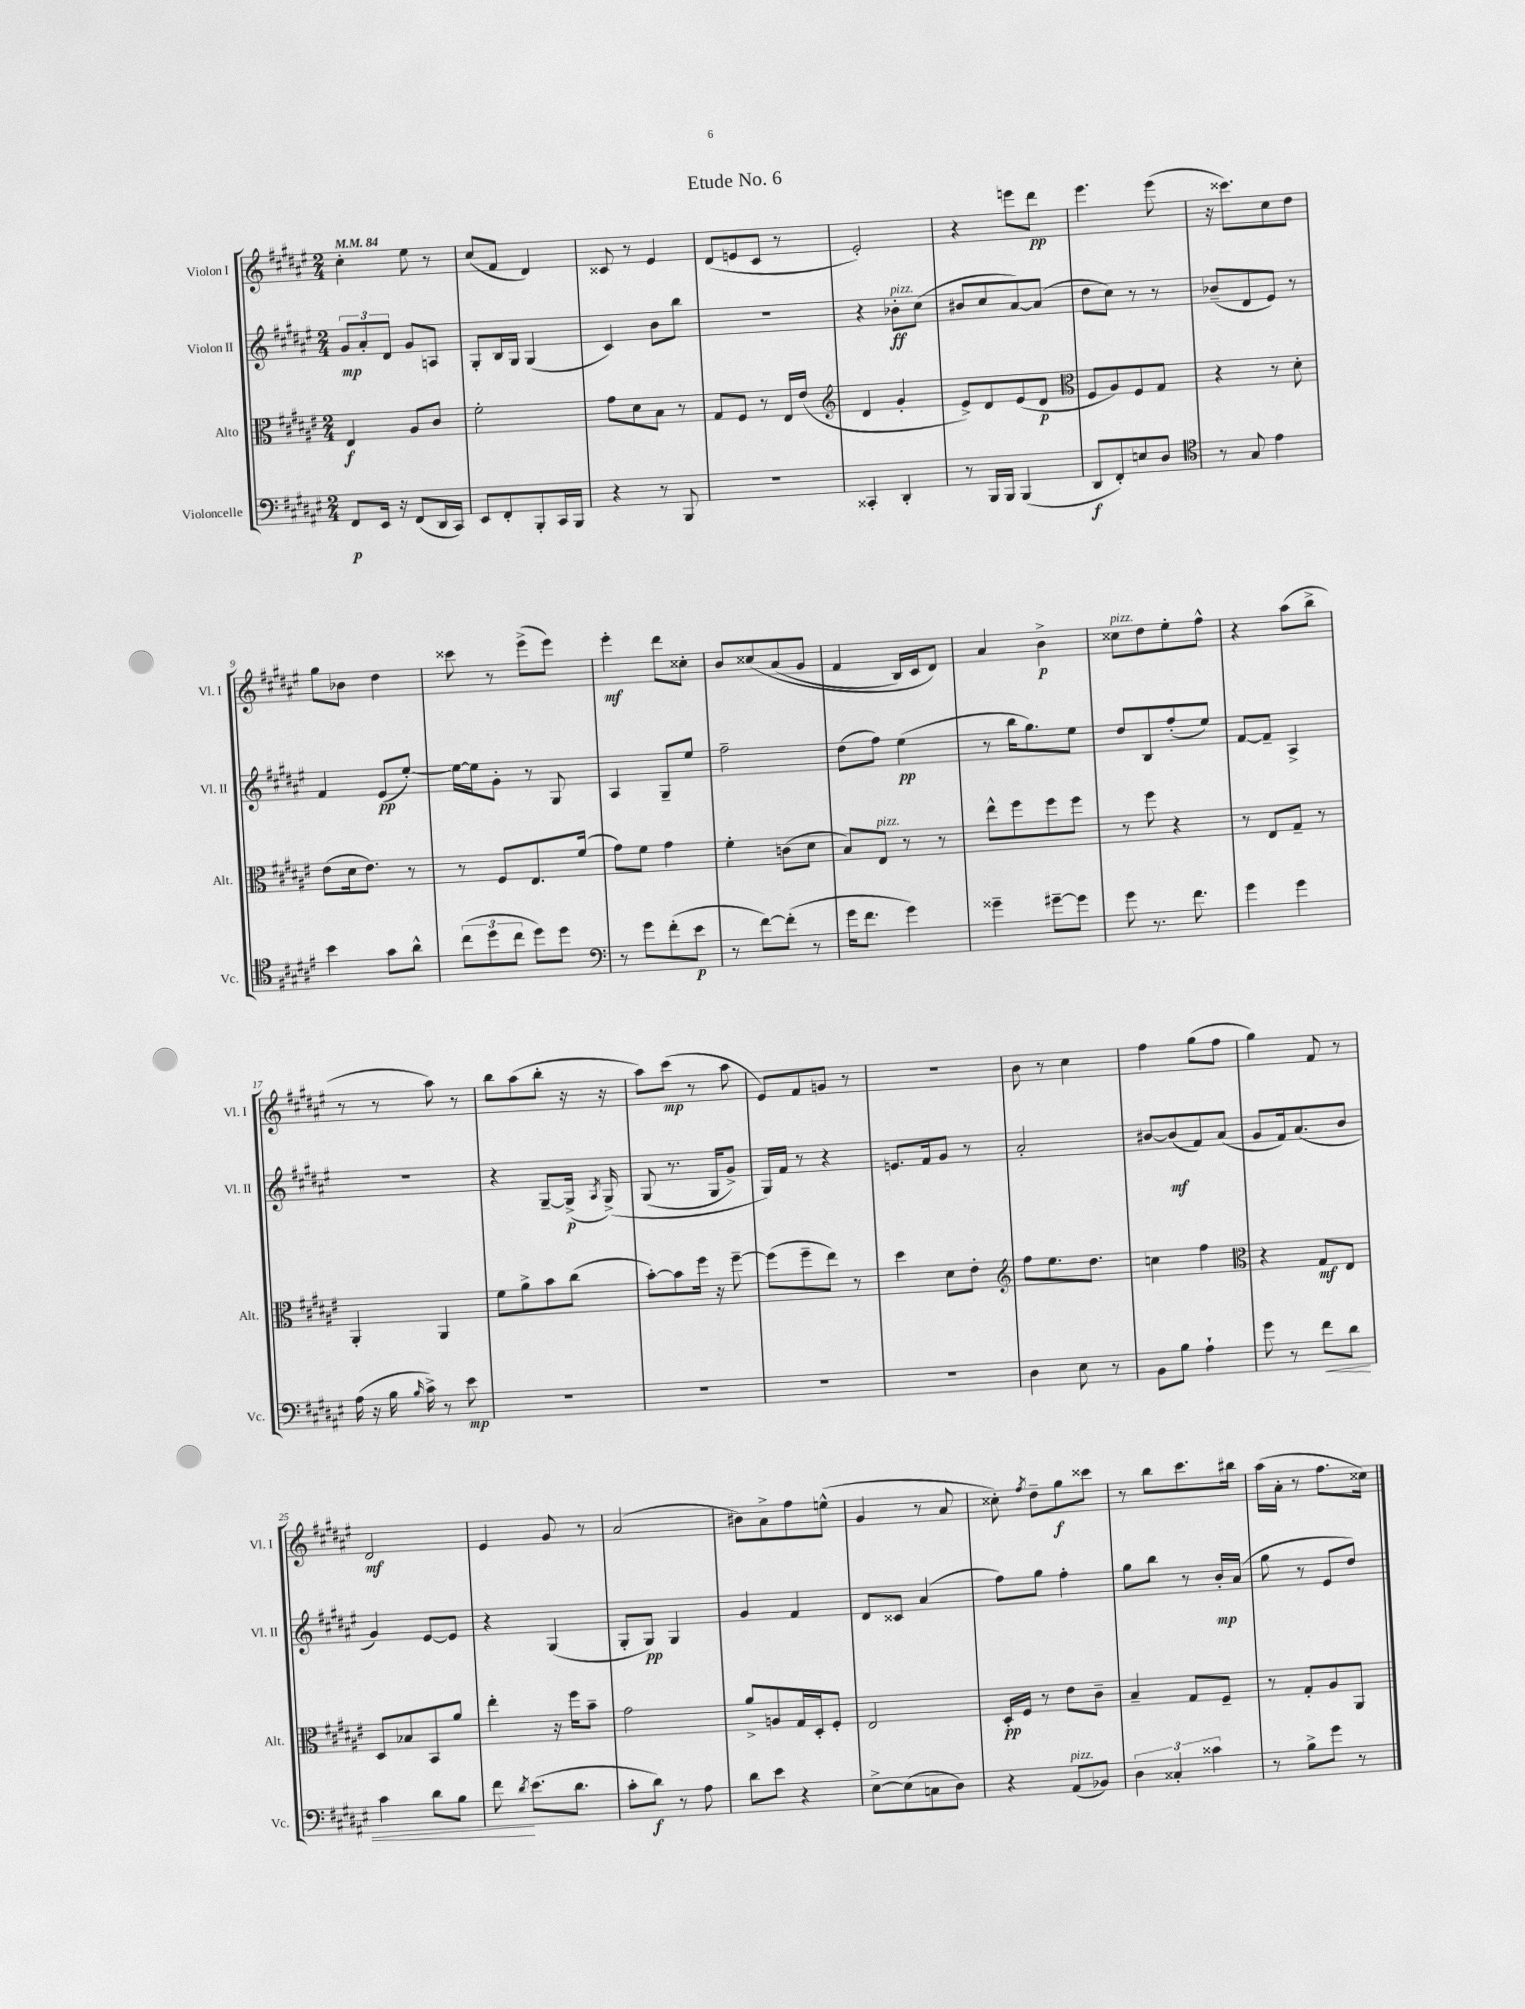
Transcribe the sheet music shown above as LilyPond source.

\header { title = "Etude No. 6" }
<<
\new StaffGroup <<
\new Staff = "s0" \with { instrumentName = "Violon I" shortInstrumentName = "Vl. I" } {
    \clef treble \key fis \major \numericTimeSignature \time 2/4 \tempo 4 = 84
    \autoBeamOff cis''4-. eis''8 r8 |
    cis''8[( fis'8] dis'4) |
    cisis'8 r8 eis'4 |
    dis'8[( e'8 cis'8] r8 |
    eis'2-.) |
    r4 e'''8[ dis'''8]\pp |
    eis'''4. eis'''8( |
    r16 cisis'''8.[) cis''8 dis''8] |
    gis''8[ bes'8] dis''4 |
    cisis'''8 r8 eis'''8[->( eis'''8]) |
    eis'''4-.\mf dis'''8[ cisis''8]-. |
    b'8[ cisis''8\( ais'8( gis'8] |
    fis'4 b16[) cis'16 dis'8]\) |
    ais'4 b'4->\p |
    cisis''8[^\markup { \italic "pizz." } dis''8 eis''8-. fis''8]-^ |
    r4 ais''8[( b''8]-> |
    r8 r8 ais''8) r8 |
    b''8[ ais''8( b''8]-. r16 r16 |
    ais''8[) cis'''8]\mp( r8 ais''8 |
    eis'8[) fis'8 g'8] r8 |
    r2 |
    b'8 r8 cis''4 |
    fis''4 gis''8[( fis''8] |
    gis''4) fis'8 r8 |
    dis'2\mf |
    eis'4 gis'8 r8 |
    ais'2( |
    bis'8[) ais'8-> fis''8 e''8]-^( |
    gis'4 r8 ais'8 |
    cisis''8-.) \acciaccatura { fis''8 } dis''8[-- gis''8\f cisis'''8] |
    r8 b''8[ cis'''8. bis''16] |
    ais''16[( ais'16]-. r8 fis''8.[ cisis''16]) \bar "|." |
}
\new Staff = "s1" \with { instrumentName = "Violon II" shortInstrumentName = "Vl. II" } {
    \clef treble \key fis \major \numericTimeSignature \time 2/4
    \autoBeamOff \tuplet 3/2 { gis'8[\mp ais'8-. dis'8] } gis'8[ a8] |
    gis8[-. b16 gis16] gis4( |
    cis'4) b'8[ b''8] |
    r2 |
    r4 bes'8[-.\ff^\markup { \italic "pizz." } cis''8]( |
    bis'8[ cis''8 ais'8~) ais'8]( |
    dis''8[ cis''8]) r8 r8 |
    bes'8[--( dis'8 eis'8]) r8 |
    fis'4 eis'8[\pp( eis''8]~-.) |
    eis''16[~ eis''16 gis'8]-. r8 gis8 |
    ais4 gis8[-- eis''8] |
    fis''2-- |
    dis''8[( fis''8]) eis''4\pp( |
    r8 b''16[ gis''8.) eis''8] |
    dis''8[ b8 fis''8-.( eis''8]) |
    fis'8[~ fis'8]-- ais4-> |
    r2 |
    r4 gis8[~-- gis16]->\p( \acciaccatura { ais8 } gis16->)\( |
    gis8( r8. gis16[ gis'8]->) |
    gis16[\) fis'16] r8 r4 |
    e'8.[ fis'16 gis'8] r8 |
    ais'2-. |
    bis'8[~ bis'8\mf( fis'8) ais'8]( |
    gis'8[ fis'16) ais'8.( b'8] |
    gis'4) eis'8[~ eis'8] |
    r4 gis4( |
    gis8[-. gis8]\pp) gis4 |
    gis'4 fis'4 |
    dis'8[ cisis'8] ais'4( |
    fis''8[) gis''8] fis''4-. |
    gis''8[ b''8] r8 b'16[-.\mp ais'16]( |
    gis''8 r8 eis'8[ dis''8]) \bar "|." |
}
\new Staff = "s2" \with { instrumentName = "Alto" shortInstrumentName = "Alt." } {
    \clef alto \key fis \major \numericTimeSignature \time 2/4
    \autoBeamOff eis4\f ais8[ cis'8] |
    fis'2-. |
    gis'8[ dis'8 b8] r8 |
    gis8[ fis8] r8 eis16[ eis'16]( |
    \clef treble dis'4 gis'4-. |
    eis'8[->) dis'8 eis'8( dis'8]\p |
    \clef alto fis8[ ais8) fis8 gis8] |
    r4 r8 dis'8-. |
    eis'8[( dis'16 eis'8.]) r8 |
    r8 fis8[ eis8. fis'16]( |
    gis'8[) fis'8] gis'4 |
    fis'4-. c'8[( dis'8] |
    b8[) eis8]^\markup { \italic "pizz." } r8 r8 |
    eis''8[-^ fis''8 fis''8 fis''8] |
    r8 fis''8 r4 |
    r8 eis8[ gis8]-- r8 |
    ais,4-. ais,4 |
    fis'8[ ais'8-> b'8 cis''8]( |
    b'8[~-.) b'8 fis''16] r16 fis''8~-- |
    fis''8[( fis''8-- eis''8]) r8 |
    dis''4 dis'8[ eis'8]-. |
    \clef treble fis''8[ eis''8. dis''8.] |
    c''4 fis''4 |
    \clef alto r4 gis8[\mf eis8] |
    dis8[ bes8 b,8 ais'8] |
    eis''4-. r16 fis''16[ b'8]-- |
    gis'2 |
    ais'8[-> a8 gis16 dis16-. fis8]-. |
    eis2 |
    dis16[-.\pp fis16] r8 eis'8[ cis'8]-- |
    b4-- gis8[ fis8]-- |
    r8 gis8[-. ais8 ais,8] \bar "|." |
}
\new Staff = "s3" \with { instrumentName = "Violoncelle" shortInstrumentName = "Vc." } {
    \clef bass \key fis \major \numericTimeSignature \time 2/4
    \autoBeamOff fis,8[\p eis,16] r16 fis,8[( dis,16 cis,16]) |
    eis,8[ fis,8-. b,,8-. cis,16 b,,16] |
    r4 r8 b,,8 |
    r2 |
    cisis,4-. dis,4-. |
    r8 b,,16[ b,,16] b,,4( |
    dis,8[\f fis,8-.) e8 dis8] |
    \clef tenor r8 gis8 eis'4 |
    b'4 gis'8[ ais'8]-^ |
    \tuplet 3/2 { cis''8[( dis''8 cis''8] } dis''8[) dis''8] |
    \clef bass r8 gis'8[ fis'8-.( eis'8]\p |
    r8 fis'8[~) fis'8]-.( r8 |
    gis'16[ fis'8.] gis'4) |
    gisis'4-- gis'8[~-- gis'8] |
    gis'8 r8. fis'8. |
    gis'4 gis'4 |
    ais16( r16 b16 \grace { b16 } cis'16->) r8 eis'8\mp |
    R2 |
    R2 |
    R2 |
    R2 |
    dis4 eis8 r8 |
    b,8[ b8] ais4-! |
    gis'8 r8 fis'8[\< dis'8] |
    cis'4 dis'8[ b8] |
    fis'8\! \acciaccatura { dis'8 } eis'8.[( dis'8.] |
    cis'8[-. dis'8]\f) r8 ais8 |
    dis'8[ eis'8] r4 |
    eis8[~-> eis8( c8 dis8]) |
    r4 ais,8[^\markup { \italic "pizz." }( bes,8]) |
    \tuplet 3/2 { dis4 cisis4-. cisis'4 } |
    r8 b8[-> gis'8] r8 \bar "|." |
}
>>
>>
